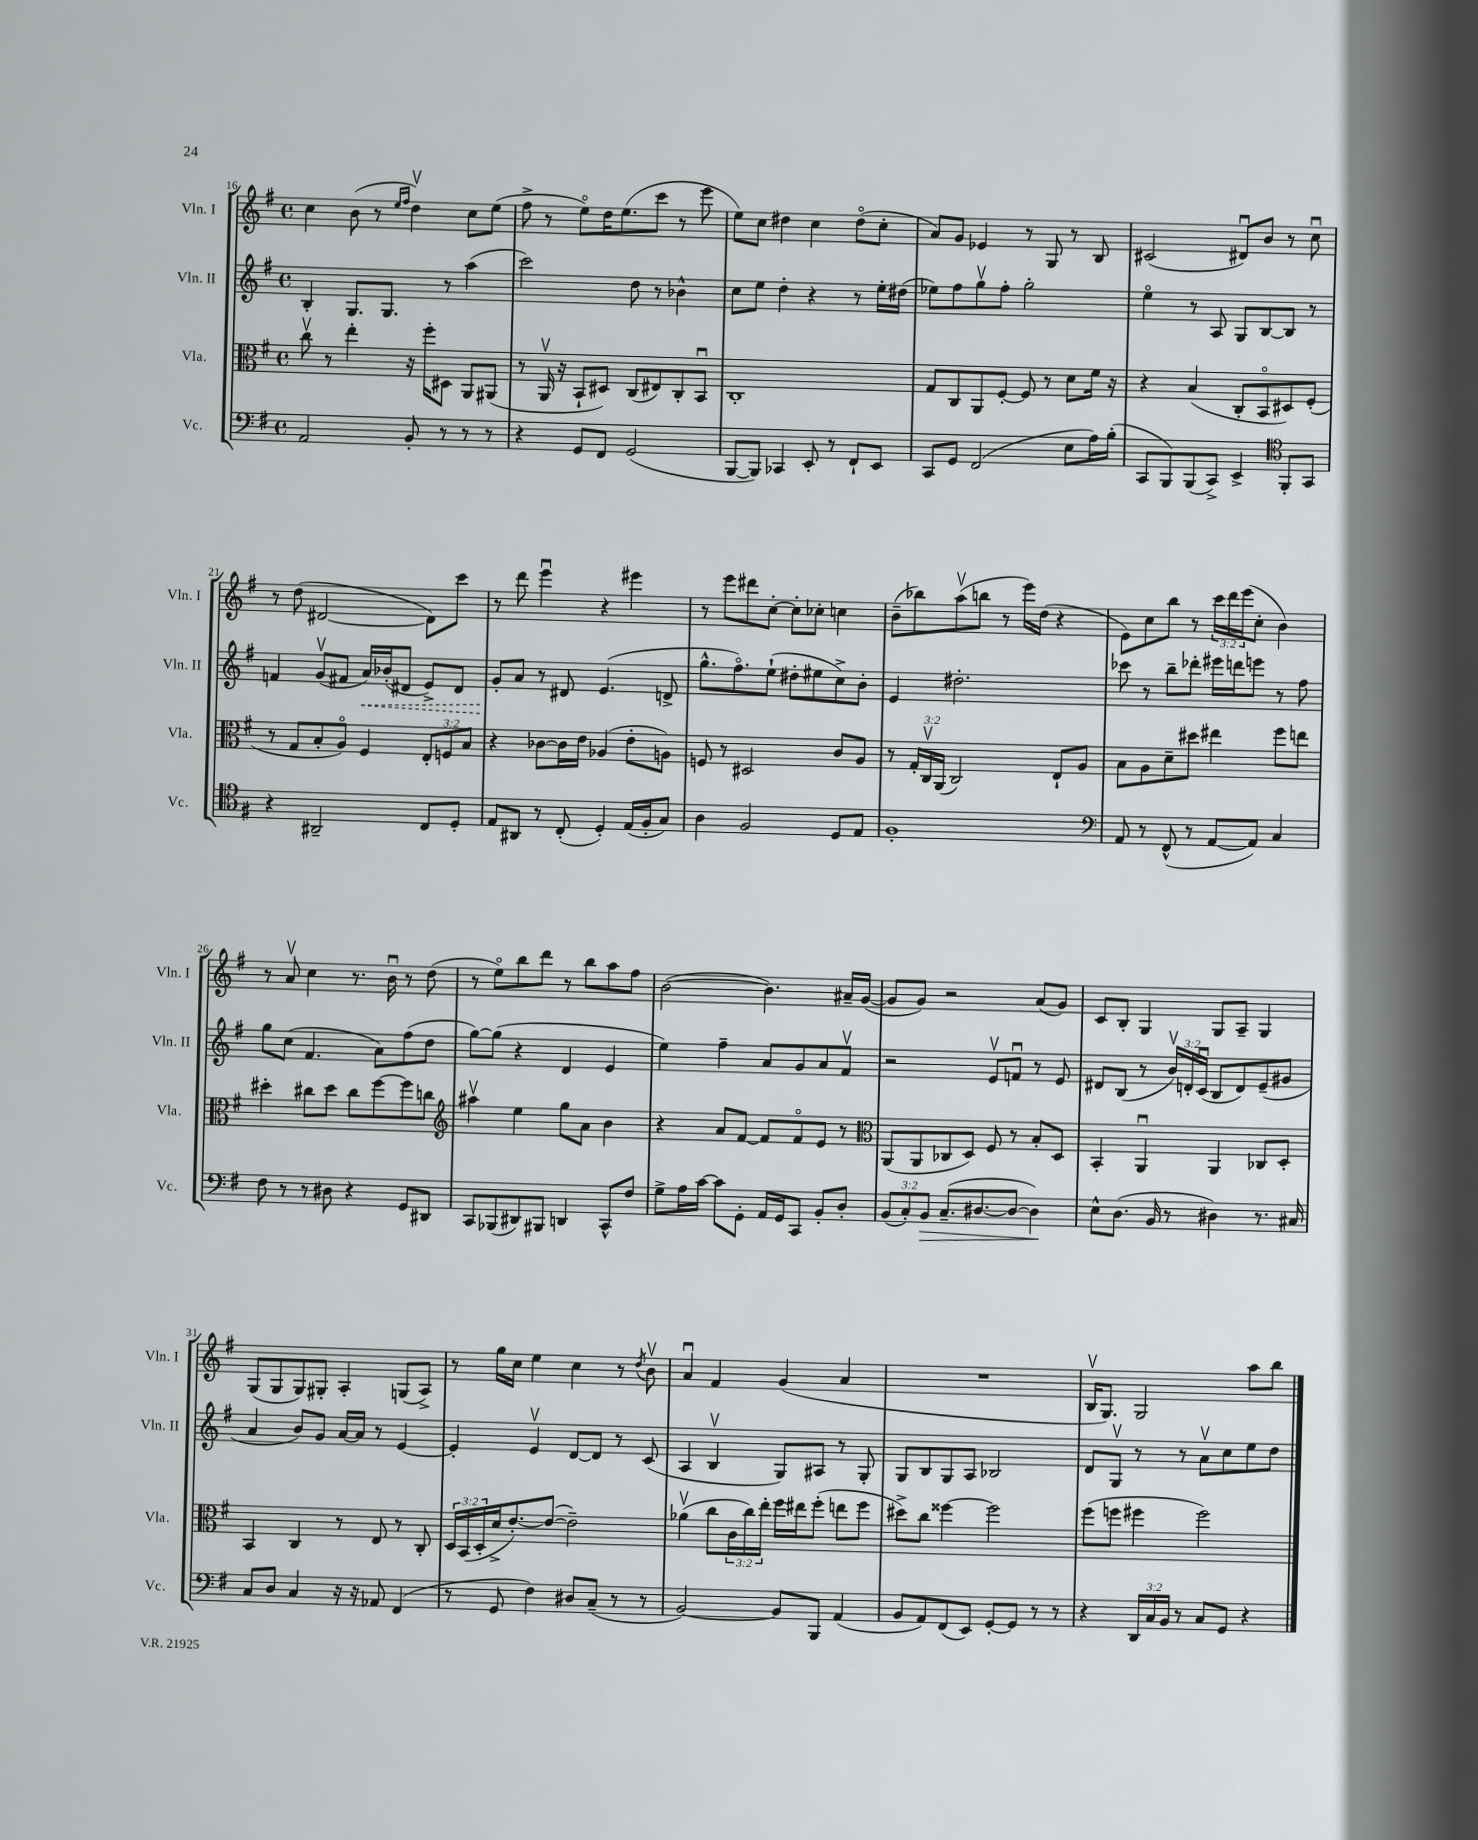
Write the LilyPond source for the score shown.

<<
\new StaffGroup <<
\new Staff = "s0" \with { instrumentName = "Vln. I" shortInstrumentName = "Vln. I" } {
    \clef treble \key g \major \defaultTimeSignature \time 4/4 \override Staff.TupletNumber.text = #tuplet-number::calc-fraction-text
    c''4 b'8( r8 \grace { e''16 fis''16 } d''4\upbow) c''8 e''8( |
    fis''8-> r8 e''8\flageolet) d''16 e''8.( c'''8 r8 e'''8 |
    e''8) c''8 dis''4 c''4 dis''8\flageolet( c''8-. |
    a'8) g'8 ees'4 r8 g8 r8 b8 |
    cis'2( dis'8\downbow) b'8 r8 c''8\downbow |
    r8 d''8( dis'2~ dis'8) c'''8 |
    r8 d'''8 e'''4\downbow r4 eis'''4 |
    r8 e'''8 dis'''8 c''8~-. c''8-. ces''8-. c''4 |
    b'8--( bes''8) a''8\upbow( b''8 r8 e'''16) d''16( r4 |
    e'8) c''8 b''8 r8 \tuplet 3/2 { c'''16 d'''16 e'''16( } c''8-. b'4) |
    r8 a'8\upbow c''4 r8. b'16\downbow r8 d''8( |
    r8 e''8\flageolet) b''8 d'''8 r8 b''8 a''8 fis''8 |
    b'2~( b'4.) ais'16-- g'16~( |
    g'8 g'8) r2 a'8( g'8) |
    c'8 b8-. g4 g8 a8-- g4 |
    g8( g8 g8) gis8-. a4-. g8( a8->) |
    r8 g''16 c''16 e''4 c''4 r8 \acciaccatura { d''8 } b'8\upbow |
    a'4\downbow fis'4 g'4( a'4 |
    R1 |
    b16\upbow g8.) g2 a''8 b''8 \bar "|." |
}
\new Staff = "s1" \with { instrumentName = "Vln. II" shortInstrumentName = "Vln. II" } {
    \clef treble \key g \major \defaultTimeSignature \time 4/4 \override Staff.TupletNumber.text = #tuplet-number::calc-fraction-text
    b4-. g8. g8. r8 a''4( |
    c'''2) d''8 r8 bes'4-^ |
    c''8 e''8 d''4-. r4 r8 e''16-. dis''16( |
    ees''8) fis''8 g''8\upbow fis''8-. g''2-. |
    e''4\flageolet r8 a8 g8 b8~ b8 r8 |
    f'4 g'8\upbow( fis'8 \once \override Hairpin.style = #'dashed-line a'16\<) bes'16-.( dis'8 e'8->) dis'8 |
    g'8-.\! a'8 r8 dis'8 e'4.( d'8-> |
    g''8.-^ fis''8.\flageolet) e''8-!( dis''8-. eis''8 c''8->) b'8-. |
    e'4 dis''2.-. |
    ces'''8 r8 b''8-- des'''8-. eis'''16 d'''16 e'''8 r8 fis''8 |
    g''8 c''8( fis'4. a'8) fis''8( d''8 |
    g''8~) g''8( r4 d'4 e'4 |
    e''4) fis''4-- a'8 g'8 a'8 fis'8\upbow |
    r2 e'8\upbow f'8\downbow r8 e'8 |
    dis'8 b8( r8 \tuplet 3/2 { b'16\upbow) d'16-. c'16\downbow( } b8 d'8) e'8--( gis'8 |
    a'4 b'8) g'8 a'16~ a'16 r8 e'4~ |
    e'4-. e'4\upbow d'8~ d'8 r8 c'8( |
    a4 b4\upbow g8) ais8 r8 g8-. |
    g8 b8 g8 a8 bes2 |
    d'8 g8\upbow r8 r8 a'8\upbow c''8 e''8 d''8 \bar "|." |
}
\new Staff = "s2" \with { instrumentName = "Vla." shortInstrumentName = "Vla." } {
    \clef alto \key g \major \defaultTimeSignature \time 4/4 \override Staff.TupletNumber.text = #tuplet-number::calc-fraction-text
    c''8\upbow r8 e''4-. r16 fis''16-. dis8 a,8 ais,8( |
    r8 a,16\upbow r16 b,8-! dis8) c8( eis8) c8-. b,8\downbow |
    c1-. |
    g8 c8 a,8 fis8~-. fis8 r8 d'8 fis'16 r16 |
    r4 b4( c8-. b,8\flageolet dis8) fis8-.( |
    r8 g8 b8-. a8\flageolet) fis4 \tuplet 3/2 { e8-. f8 b8 } |
    r4 ces'8~ ces'16 e'16 aes4( e'8-. a8) |
    f8 r8 dis2 c'8 a8 |
    r8 \tuplet 3/2 { g16-. c16\upbow a,16( } c2) e8-! a8 |
    b8 a8 d'8-- dis''8 eis''4 fis''8 e''8 |
    dis''4-. cis''8 dis''8 cis''8 fis''8~ fis''8 c''8 |
    \clef treble ais''4\upbow e''4 g''8 a'8 b'4 |
    r4 a'8 fis'8~ fis'8 fis'8\flageolet e'8 r8 |
    \clef alto a,8( a,8 ces8 d8) fis8 r8 b8-. d8 |
    b,4-. a,4\downbow a,4 ces8 d8-. |
    b,4 c4 r8 e8 r8 c8-. |
    \tuplet 3/2 { d16 b,16( d16-. } d'16-> e'8.~-.) e'8~( e'2--) |
    aes'4\upbow( c''8 \tuplet 3/2 { c'16 c''16) e''16-. } fis''16 eis''16 fis''8-.( e''8 fis''8 |
    dis''8->) c''8 fisis''4~ fisis''2 |
    fis''8( f''8 fis''4 fis''2) \bar "|." |
}
\new Staff = "s3" \with { instrumentName = "Vc." shortInstrumentName = "Vc." } {
    \clef bass \key g \major \defaultTimeSignature \time 4/4 \override Staff.TupletNumber.text = #tuplet-number::calc-fraction-text
    a,2 b,8-. r8 r8 r8 |
    r4 g,8 fis,8 g,2( |
    b,,8~ b,,8) ces,4 e,8-. r8 fis,8-! e,8 |
    c,8 g,8 fis,2( e8 a16) b16-.( |
    c,8 b,,8) b,,8( c,8->) e,4-> \clef tenor fis,8-. g,8 |
    r4 ais,2-- c8 d8-. |
    e8 ais,8 r8 c8-.( d4-.) e16( fis16-. g8) |
    a4 fis2 d8 e8 |
    fis1-. |
    \clef bass a,8 r8 fis,8-^( r8 a,8~ a,8) c4 |
    fis8 r8 r8 dis8 r4 g,8 dis,8 |
    c,8 bes,,8( dis,8) bis,,8 d,4 c,8-^ fis8 |
    g8-> a16 c'16~ c'8 g,8-. a,16 g,16 c,8 b,8-. d8-. |
    \tuplet 3/2 { b,8( c8-.) b,8\> } c8.--( dis8.~ dis8~ dis4\!) |
    e8-^ d8.( b,16 r8 dis4) r8. cis16 |
    c8 d8 c4 r16 r16 aes,8 fis,4( |
    r8 g,8 fis4) dis8 c8--( r8 r8 |
    b,2~) b,8 b,,8 a,4( |
    b,8 a,8) fis,8( e,8) g,8~-. g,8 r8 r8 |
    r4 \tuplet 3/2 { d,16 c16 b,16 } r8 c8 g,8 r4 \bar "|." |
}
>>
>>
\layout { \context { \Score currentBarNumber = #16 } }
